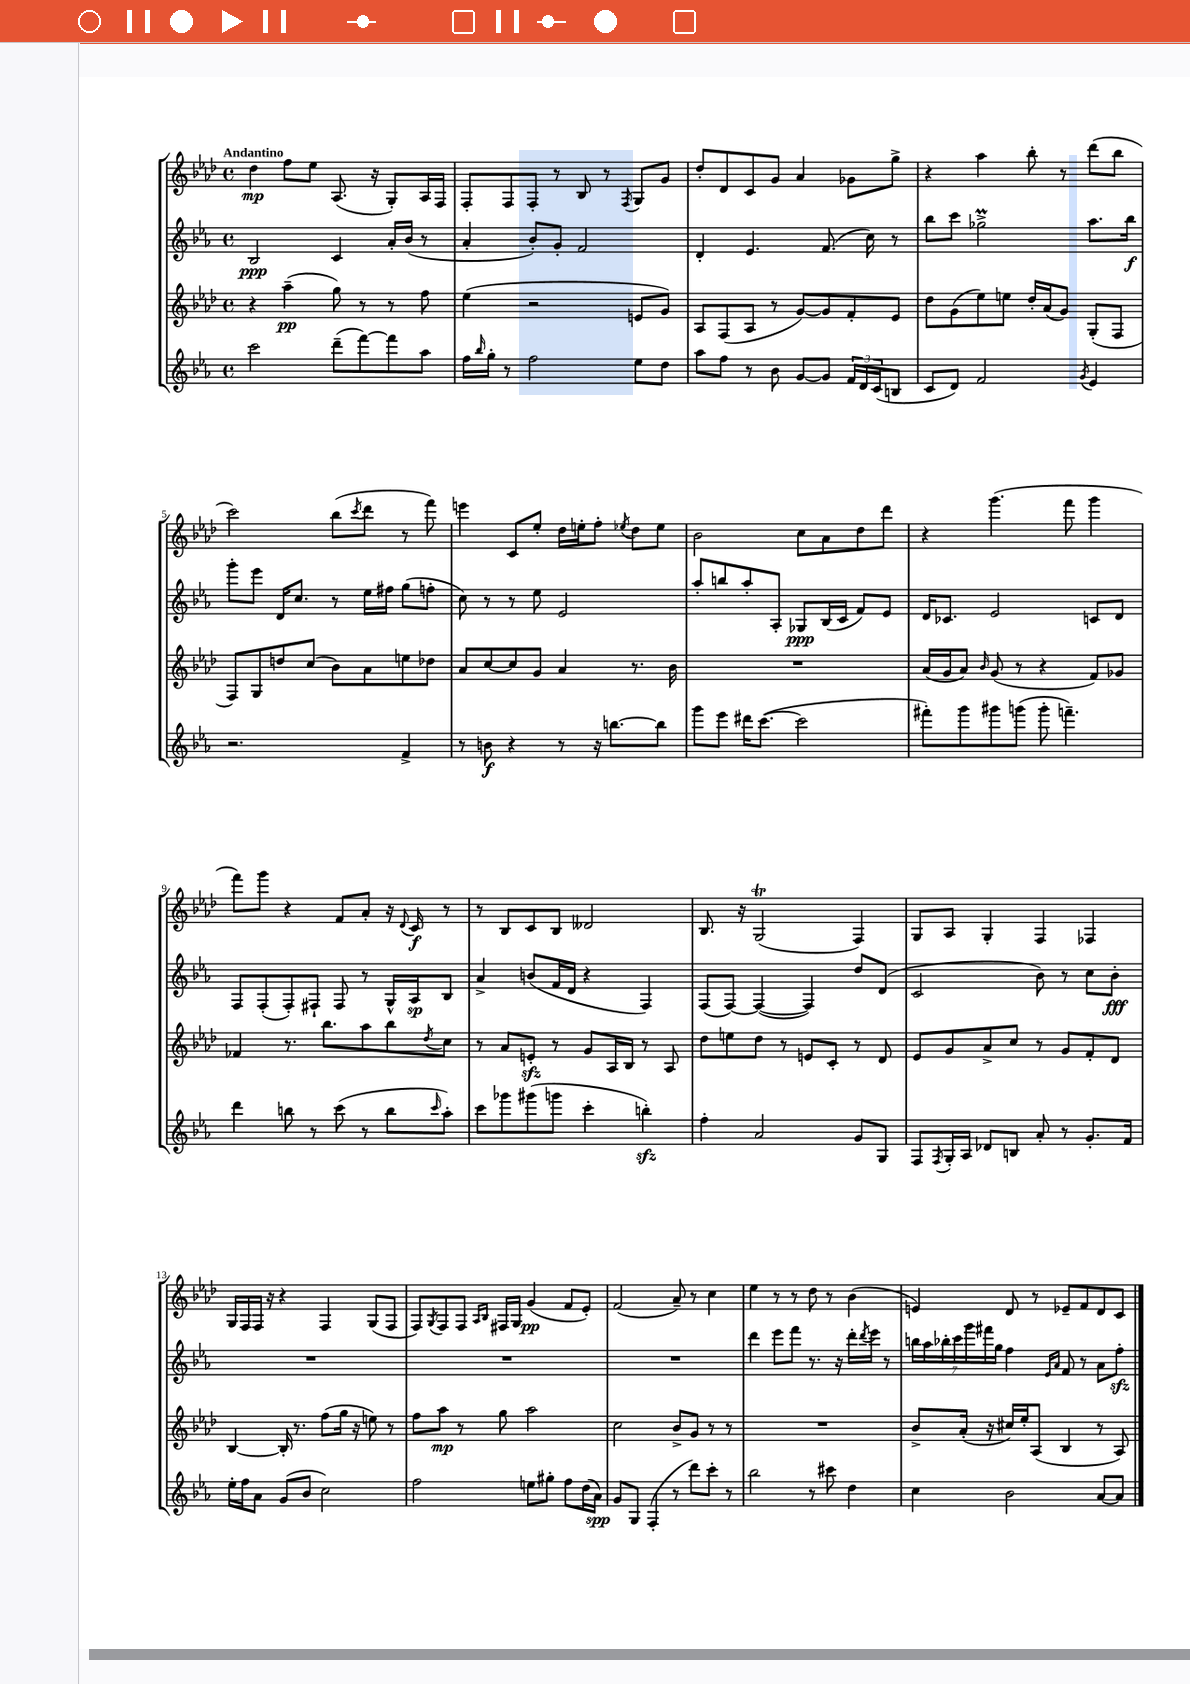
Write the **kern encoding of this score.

**kern	**kern	**kern	**kern
*staff4	*staff3	*staff2	*staff1
*clefG2	*clefG2	*clefG2	*clefG2
*k[b-e-a-]	*k[b-e-a-d-]	*k[b-e-a-]	*k[b-e-a-d-]
*M4/4	*M4/4	*M4/4	*M4/4
*met(c)	*met(c)	*met(c)	*met(c)
2ccc	4r	2B-	4dd-
.	(4aa-~	.	8ff
.	.	.	8ee-
(8ddd~	8gg)	4c	(8.A-
[8fff)	8r	.	.
.	.	.	16r
8fff]	8r	16a-'	8G')
.	.	(16b-	.
8aa-	8ff	8r	16A-
.	.	.	16F
=	=	=	=
16ff	(4ee-	4a-'	8F'
16qqbb-	.	.	.
16gg'	.	.	.
8r	.	.	8F
2ff	2r	8b-')	8F'
.	.	8g'	8r
.	.	2f	8B-
.	.	.	8r
.	.	.	8qF
8ee-	8e	.	8G
8dd	8g)	.	8g
=	=	=	=
8aa-	8A-	4d'	8dd-'
8ff	(8F	.	8d-
8r	8A-	4.e-	8c
8b-	8r	.	8g
[8g	[8g)	.	4a-
8g]	8g]	(8.f	.
24f	8f'	.	8g-
24d	.	.	.
.	.	16cc)	.
(24c	.	.	.
8B	8e-	8r	8gg^
=	=	=	=
8c	8dd-	8bb-	4r
8d)	(8g	8ccc	.
2f	8ee-)	2gg-^	4aa-
.	8ee	.	.
.	16dd-'	.	8bb-'
.	(16a-	.	.
.	8g)	.	8r
8qg	.	.	.
4e-	(8G'	8.aa-	(8ddd-
.	8F	.	8bb-
.	.	16bb-	.
=	=	=	=
2.r	8F)	8ggg'	2ccc)
.	8G	8eee-	.
.	8dd	16d	.
.	.	8.cc	.
.	(8cc	.	.
.	8b-)	8r	(8bb-
.	.	.	8qccc
.	8a-	16ee-	8ddd-
.	.	16ff#	.
4f^	8ee	(8gg	8r
.	8dd-	8ff'	8fff)
=	=	=	=
8r	8a-	8cc)	4eee
8b	[8cc	8r	.
4r	8cc]	8r	8c
.	8g	8ee-	8ee-'
8r	4a-	2e-	16dd-
.	.	.	16ee'
16r	.	.	8ff'
[8.bb	.	.	.
.	.	.	8qee-
.	8.r	.	8dd-
8bb]	.	.	8ee-
.	16b-	.	.
=	=	=	=
8ggg	1r	8aa-'	2b-
8eee-	.	8bb	.
16ddd#	.	8aa-'	.
([8.ccc	.	.	.
.	.	8A-'	.
2ccc]	.	8G-	8cc
.	.	(16B-	8a-
.	.	16c	.
.	.	8f)	8dd-
.	.	8e-	8ddd-
=	=	=	=
8fff#')	(16a-	16d	4r
.	16g	8.c-	.
8ggg	8a-)	.	.
.	16qqb-	.	.
8ggg#	(8g	2e-	(4.ggg
(8ggg	8r	.	.
8ggg'	4r	.	.
4.fff~)	.	.	8fff
.	8f)	8c	4ggg
.	8g-	8d	.
=	=	=	=
4ddd	4f-	8F	8fff)
.	.	(8F'	8ggg
8bb	8.r	8F')	4r
8r	.	8F#`	.
.	8.bb-	.	.
(8ccc	.	8F#	8f
8r	8aa-	8r	8a-'
8bb	8bb-	16G^^	16r
.	.	.	8qqd-
.	.	16A-	16c
16qqccc	8qdd-	.	.
8aa-')	8cc	8B-	8r
=	=	=	=
8ccc	8r	4a-^	8r
8ggg-	8a-	.	8B-
(8ggg#	8e'	(8b	8c
8ggg	8r	16f	8B-
.	.	16d	.
4ccc'	8g	4r	2d--
.	16A-	.	.
.	16B-	.	.
4bb')	8r	4F)	.
.	8A-	.	.
=	=	=	=
4ff'	8dd-	(8F	8.B-
.	8ee	[8F)	.
.	.	.	16r
2a-	8dd-	(4F_	(2G
.	8r	.	.
.	8e	4F])	.
.	8c'	.	.
8g	8r	8dd	4F)
8G	8d-	(8d	.
=	=	=	=
8F	8e-	2c	8G
8qF	.	.	.
16G'	8g	.	8A-
16A-	.	.	.
8d-	8a-^	.	4G'
8B	8cc	.	.
8a-'	8r	8b-)	4F
8r	8g	8r	.
8.g'	8f'	8cc	4F-
.	8d-	8b-'	.
16f	.	.	.
=	=	=	=
16ee-'	[4B-	1r	16G
16ff	.	.	16F
8a-	.	.	16F
.	.	.	16r
(8g	16B-']	.	4r
.	8.r	.	.
8b-	.	.	.
2cc)	(8ff	.	4F
.	16gg	.	.
.	16r	.	.
.	8ee)	.	(8G
.	8r	.	8F
=	=	=	=
2ff	8ff	1r	8F)
.	.	.	8qG
.	8aa-	.	8F
.	8r	.	8F
.	.	.	16qqA-
.	.	.	16qqB-
.	8gg	.	16F#
.	.	.	16G
8ee	2aa-	.	(4g
8gg#'	.	.	.
8ff	.	.	8f
(16dd	.	.	8e-')
16a-)	.	.	.
=	=	=	=
8g	2cc	1r	(2f
8G	.	.	.
(4F'	.	.	.
8r	8b-^	.	8a-~)
8ddd)	8g	.	8r
8ccc'	8r	.	4cc
8r	8r	.	.
=	=	=	=
2bb-	1r	4ddd	4ee-
.	.	8eee-	8r
.	.	8fff	8r
8r	.	8.r	8dd-
8ccc#	.	.	8r
.	.	16r	.
4dd	.	16ddd'	(4b-
.	.	8qddd	.
.	.	16eee-	.
.	.	8r	.
=	=	=	=
4cc	8b-^	28bb	4e)
.	.	28aa-	.
.	.	28bb-'	.
.	.	28ccc	.
.	(16a-'	.	.
.	.	28ggg	.
.	.	28fff#	.
.	16r	.	.
.	.	28gg	.
2b-	16cc#)	4ff	8d-
.	16ee-'	.	.
.	(8A-	.	8r
.	.	16qqe-	.
.	.	16qqa-	.
.	4B-	8f	8e-~
.	.	8r	8f
[8a-	8r	8a-	8d-
8a-]	8A-)	8ff'	8c
==	==	==	==
*-	*-	*-	*-
